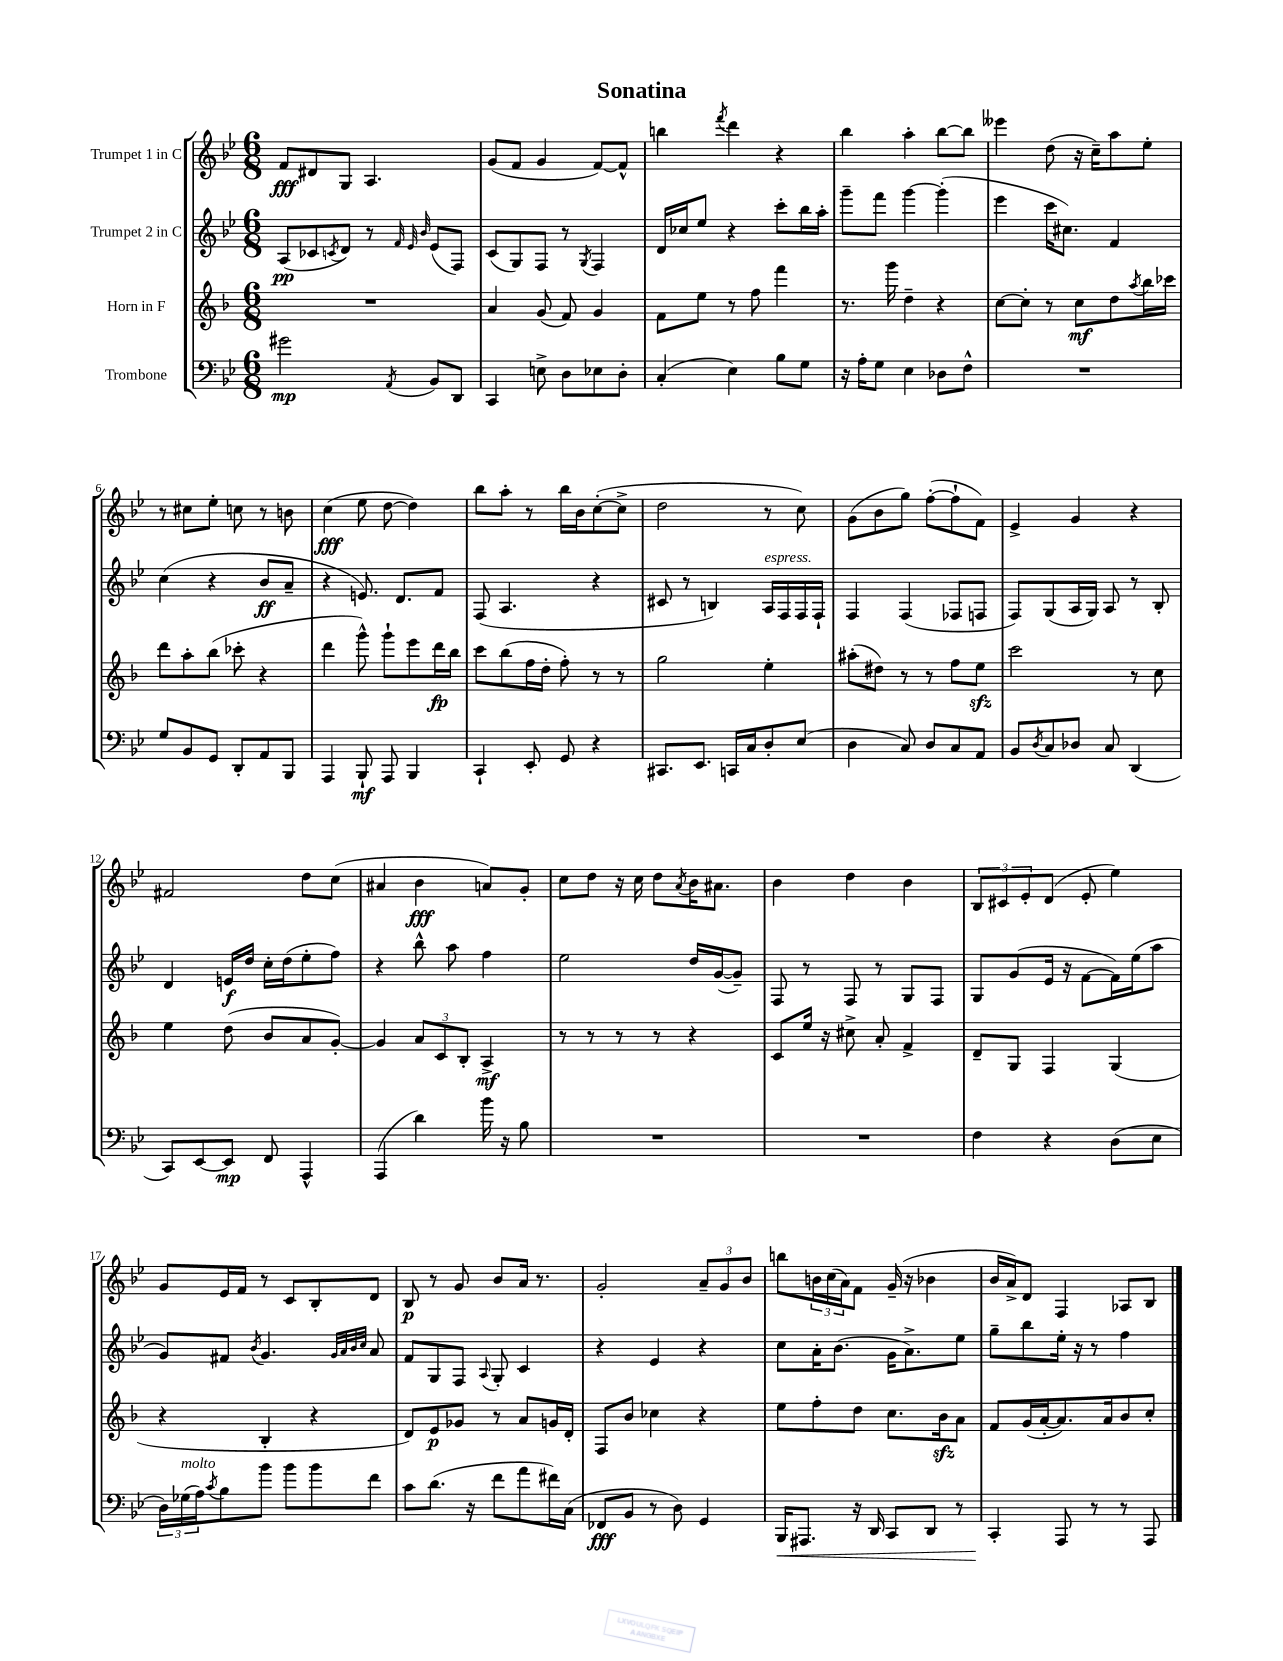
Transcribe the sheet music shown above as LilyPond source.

\header { title = "Sonatina" }
<<
\new StaffGroup <<
\new Staff = "s0" \with { instrumentName = "Trumpet 1 in C" } {
    \clef treble \key bes \major \numericTimeSignature \time 6/8
    f'8\fff dis'8 g8 a4. |
    g'8( f'8 g'4 f'8~) f'8-^ |
    b''4 \acciaccatura { f'''8 } d'''4 r4 |
    bes''4 a''4-. bes''8~ bes''8 |
    eeses'''4 d''8( r16 c''16--) a''8 ees''8-. |
    r8 cis''8 ees''8-. c''8 r8 b'8 |
    c''4\fff( ees''8 d''8~ d''4) |
    bes''8 a''8-. r8 bes''16 bes'16 c''8~-.( c''8-> |
    d''2 r8 c''8) |
    g'8( bes'8 g''8) f''8~-.( f''8-! f'8) |
    ees'4-> g'4 r4 |
    fis'2 d''8 c''8( |
    ais'4 bes'4\fff a'8) g'8-. |
    c''8 d''8 r16 c''16 d''8 \acciaccatura { a'8 } bes'16 ais'8. |
    bes'4 d''4 bes'4 |
    \tuplet 3/2 { bes8 cis'8 ees'8-. } d'8( ees'8-. ees''4) |
    g'8 ees'16 f'16 r8 c'8 bes8-. d'8 |
    bes8\p r8 g'8 bes'8 a'16 r8. |
    g'2-. \tuplet 3/2 { a'8-- g'8 bes'8 } |
    b''8 \tuplet 3/2 { b'16 c''16( a'16) } f'8 g'16--( r16 bes'4 |
    bes'16 a'16->) d'8 f4 aes8 bes8 \bar "|." |
}
\new Staff = "s1" \with { instrumentName = "Trumpet 2 in C" } {
    \clef treble \key bes \major \numericTimeSignature \time 6/8
    a8\pp( ces'8 \acciaccatura { c'8 } d'8) r8 \grace { f'32 ees'32 bes'32 } ees'8( f8) |
    c'8( g8) f8 r8 \acciaccatura { g8 } f4 |
    d'16 ces''16 ees''8 r4 c'''8-. bes''16 a''16-. |
    g'''8-- f'''8 g'''4~ g'''4-.( |
    ees'''4 c'''16 cis''8.) f'4 |
    c''4( r4 bes'8\ff a'8-- |
    r4 e'8.) d'8. f'8 |
    f8( a4. r4 |
    cis'8 r8 b4) a16^\markup { \italic "espress." } f16 f16 f16-! |
    f4 f4( fes8 f8 |
    f8) g8( a16 g16) a8 r8 bes8-. |
    d'4 e'16\f d''16 c''16-. d''16( ees''8-. f''8) |
    r4 bes''8-^ a''8 f''4 |
    ees''2 d''16 g'16~( g'8--) |
    f8 r8 f8 r8 g8 f8 |
    g8 g'8( ees'16 r16 f'8~ f'16) ees''16( a''8 |
    g'8) fis'8 \acciaccatura { bes'8 } g'4. \grace { g'32 a'32 bes'32 c''32 } a'8 |
    f'8 g8 f8 \appoggiatura { a8 } g8-. c'4 |
    r4 ees'4 r4 |
    c''8 a'16-. bes'8.( g'16 a'8.->) ees''8 |
    g''8-- bes''8 ees''16-. r16 r8 f''4 \bar "|." |
}
\new Staff = "s2" \with { instrumentName = "Horn in F" } {
    \clef treble \key f \major \numericTimeSignature \time 6/8
    R2. |
    a'4 g'8( f'8) g'4 |
    f'8 e''8 r8 f''8 f'''4 |
    r8. g'''16 d''4-- r4 |
    c''8~ c''8-. r8 c''8\mf d''8 \acciaccatura { a''8 } bes''16 ces'''16 |
    d'''8 a''8-. bes''8( ces'''8-. r4 |
    d'''4 g'''8-^) g'''8-! e'''8 d'''16\fp bes''16 |
    c'''8 bes''8( f''16 d''16-. f''8-.) r8 r8 |
    g''2 e''4-. |
    ais''8-.( dis''8) r8 r8 f''8 e''8\sfz |
    c'''2 r8 c''8 |
    e''4 d''8( bes'8 a'8 g'8~-.) |
    g'4 \tuplet 3/2 { a'8 c'8 bes8-. } a4->\mf |
    r8 r8 r8 r8 r4 |
    c'8 e''16 r16 cis''8-> a'8-. f'4-> |
    d'8-- g8 f4 g4( |
    r4 bes4-. r4 |
    d'8) e'8\p ges'8 r8 a'8 g'16 d'16-. |
    f8 bes'8 ces''4 r4 |
    e''8 f''8-. d''8 c''8. bes'16\sfz a'8 |
    f'8 g'16( a'16~-. a'8.) a'16 bes'8 c''8-. \bar "|." |
}
\new Staff = "s3" \with { instrumentName = "Trombone" } {
    \clef bass \key bes \major \numericTimeSignature \time 6/8
    gis'2\mp \acciaccatura { a,8 } bes,8 d,8 |
    c,4 e8-> d8 ees8 d8-. |
    c4-.( ees4) bes8 g8 |
    r16 a16-. g8 ees4 des8 f8-^ |
    R2. |
    g8 bes,8 g,8 d,8-. a,8 bes,,8 |
    a,,4 bes,,8-!\mf a,,8 bes,,4 |
    c,4-! ees,8-. g,8 r4 |
    cis,8. ees,8. c,16 c16 d8-. ees8( |
    d4 c8) d8 c8 a,8 |
    bes,8 \acciaccatura { d8 } c8 des8 c8 d,4( |
    c,8) ees,8~ ees,8\mp f,8 a,,4-^ |
    a,,4( d'4) bes'16 r16 bes8 |
    R2. |
    R2. |
    f4 r4 d8( ees8 |
    \tuplet 3/2 { d16) ges16^\markup { \italic "molto" }( a16) } \acciaccatura { c'8 } bes8 bes'8 bes'8 bes'8 f'8 |
    c'8 d'8.( r16 f'8 a'8 fis'16) c16( |
    fes,8\fff bes,8 r8 d8) g,4 |
    bes,,16\< ais,,8. r16 d,16 c,8 d,8 r8 |
    c,4-.\! a,,8 r8 r8 a,,8 \bar "|." |
}
>>
>>
